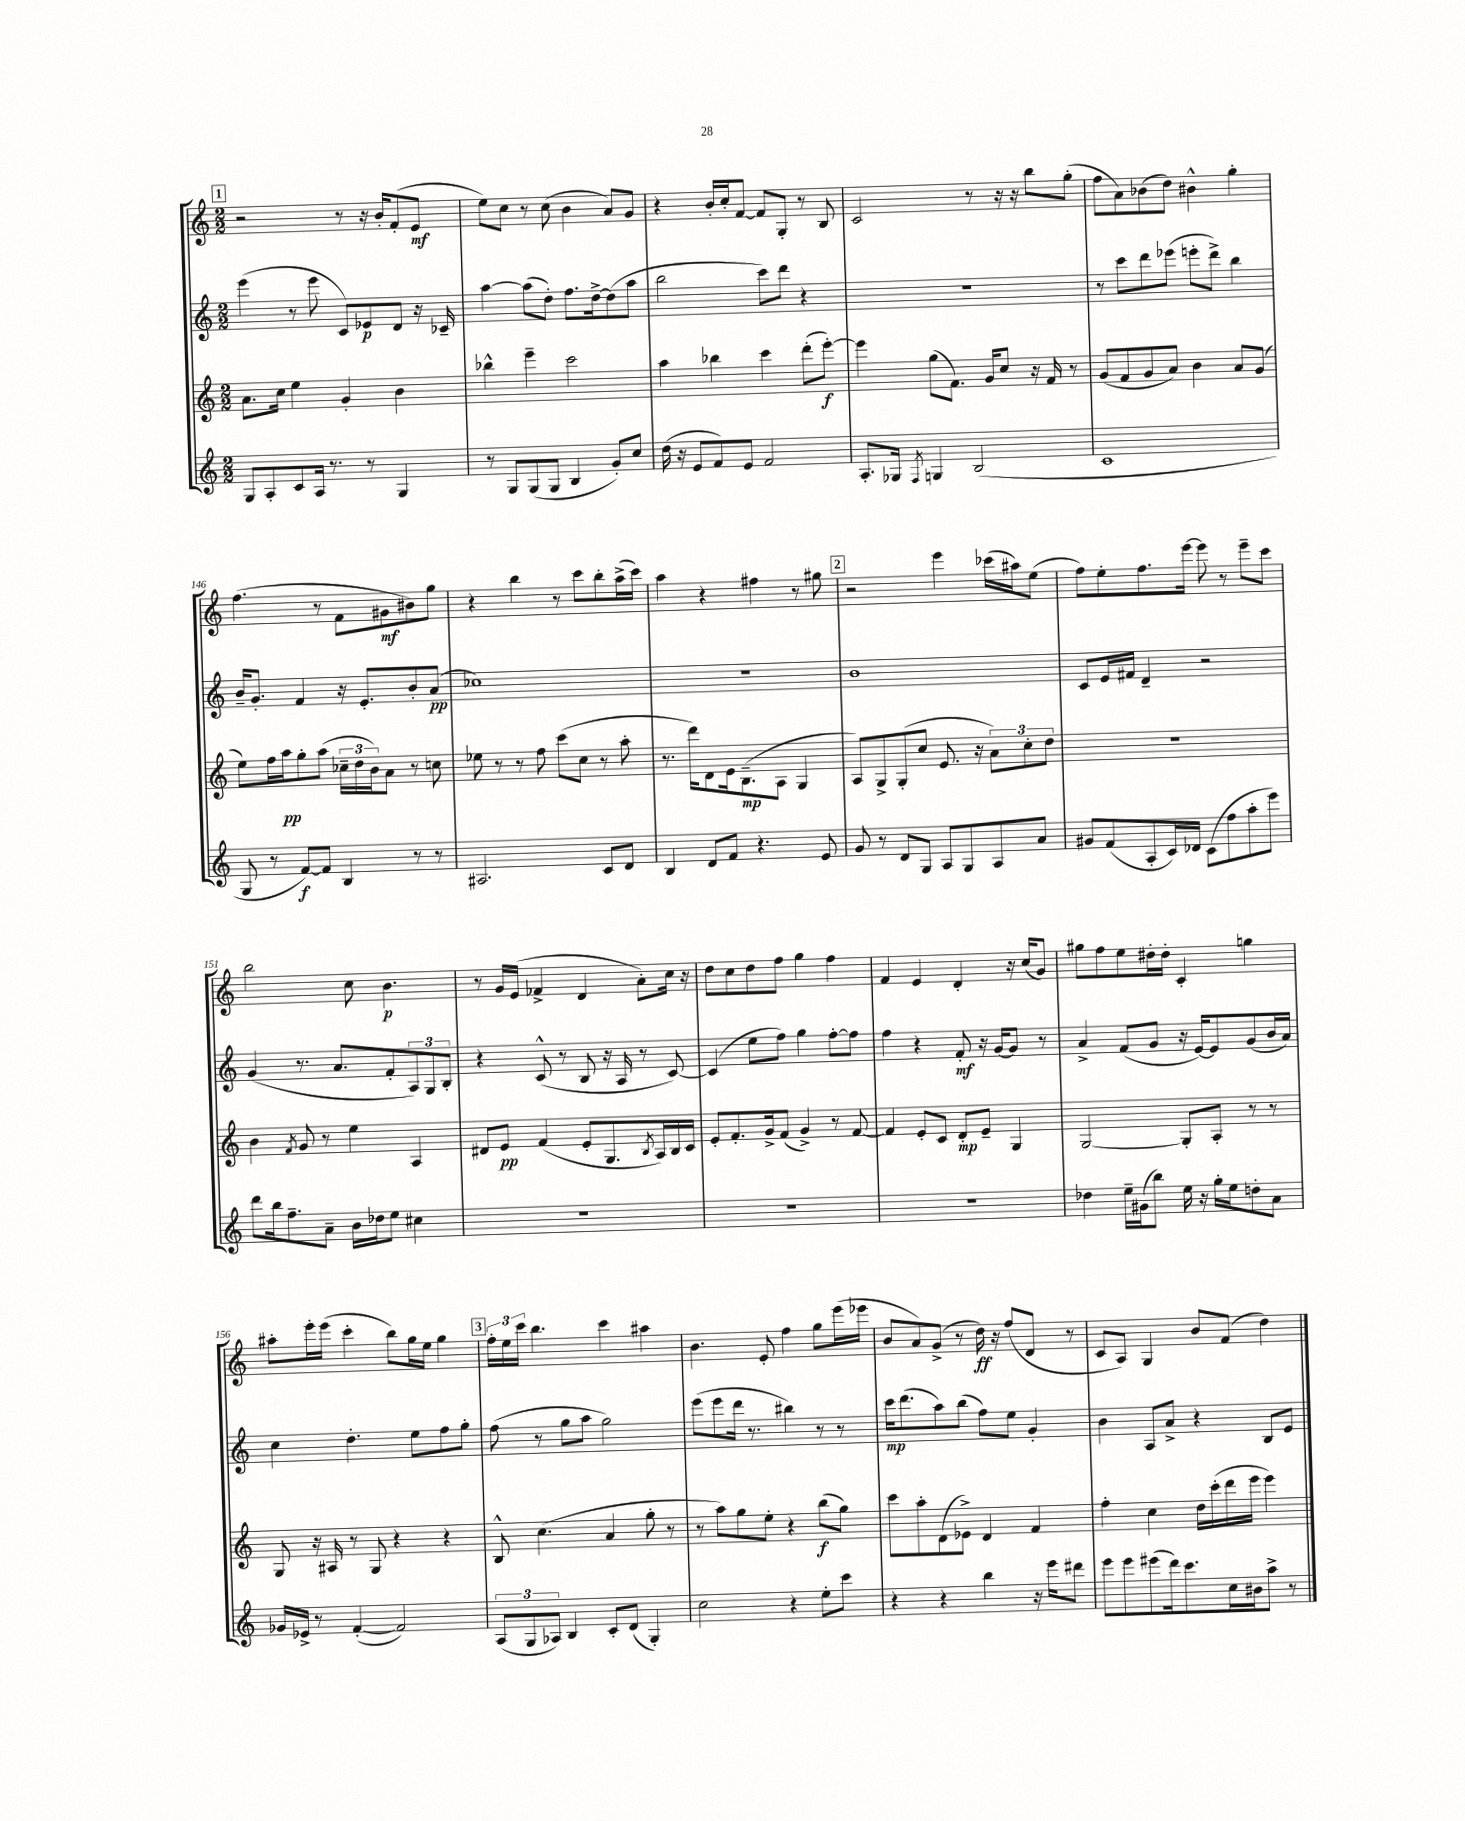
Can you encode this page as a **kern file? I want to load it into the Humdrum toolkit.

**kern	**kern	**kern	**kern
*staff4	*staff3	*staff2	*staff1
*clefG2	*clefG2	*clefG2	*clefG2
*k[]	*k[]	*k[]	*k[]
*M2/2	*M2/2	*M2/2	*M2/2
8G	8.a	(4eee	2r
8A'	.	.	.
.	16cc	.	.
8c	4ee	8r	.
16A	.	8eee	.
8.r	.	.	.
.	4g'	8c)	8r
8r	.	8e-	16r
.	.	.	16b'
4G	4b	8d	(8f'
.	.	16r	8e
.	.	16c-~	.
=	=	=	=
8r	4bb-^^	[4aa	8ee)
8G	.	.	8cc
(8G	4eee~	(8aa]	8r
8G	.	8dd')	(8cc
4B	2ccc	8.ff	4b
.	.	[16dd^	.
8g')	.	(8dd]	8a)
8cc	.	8aa	8g
=	=	=	=
(16dd	4aa	2bb	4r
16r	.	.	.
8e	.	.	.
8f)	4bb-	.	16b'
.	.	.	16cc'
8e	.	.	[8f
2f	4ccc	8ccc)	8f]
.	.	8ddd	8G'
.	(8ddd'	4r	8r
.	[8eee')	.	8B
=	=	=	=
8.A'	4eee]	1r	2c
16G-	.	.	.
8qF	.	.	.
4G	(8gg	.	.
.	8.f)	.	.
(2B	.	.	8r
.	16g	.	.
.	8cc	.	16r
.	.	.	16r
.	16r	.	8bb
.	16f	.	.
.	8r	.	(8gg'
=	=	=	=
1c	(8g	8r	8ff
.	8f	8ccc	8a)
.	8g	8ddd	(8b-
.	8a)	(8eee-	8dd)
.	4b	8eee'	4b#^^
.	.	8ddd^)	.
.	8a	4bb	4gg'
.	(8g	.	.
=	=	=	=
8G	8ee)	16b~	(4.ff
.	.	8.g'	.
8r	16ff	.	.
.	16aa	.	.
[8f)	8gg'	4f	.
8f]	(8aa	.	8r
4B	24cc-~	16r	8f
.	24dd	.	.
.	.	8.e'	.
.	24b)	.	.
.	8a	.	8g#
8r	8r	8b'	8b#)
8r	8cc	(8a	8gg
=	=	=	=
2.A#	8ee-	1cc-)	4r
.	8r	.	.
.	8r	.	4bb
.	8ff	.	.
.	(8ccc	.	8r
.	8cc	.	8ccc
8c	8r	.	8bb'
8d	8aa'	.	(16aa^
.	.	.	16ccc)
=	=	=	=
4B	8.r	1r	4aa
.	16ddd)	.	.
8d	8d	.	4r
8f	16e	.	.
.	(8.B~	.	.
4.r	.	.	4ff#
.	8A	.	.
.	4G	.	8r
8e	.	.	8gg#
=	=	=	=
8g	8A)	1b	2r
8r	8G^	.	.
8d	(8G'	.	.
8G	8cc	.	.
8A	8.e	.	4eee
8G	.	.	.
.	16r	.	.
8A	12a)	.	(16ccc-
.	.	.	16aa#)
.	12cc'	.	.
8a	.	.	(8ee
.	12dd	.	.
=	=	=	=
8g#	1r	8c	8ff)
(8f	.	16e	8ee'
.	.	16f#	.
8A'	.	4d~	8.ff
16c)	.	.	.
16d-	.	.	[16eee
(8c	.	2r	8eee]
8ff	.	.	8r
8aa'	.	.	8eee~
8eee)	.	.	8ccc
=	=	=	=
8ddd	4b	(4g	2bb
16bb	.	.	.
8.ff~	.	.	.
.	8qf	.	.
.	8g	8.r	.
8a~	8r	.	.
.	.	8.a	.
16b	4ee	.	8cc
16dd-	.	.	.
8ee	.	8f'	4.b
4cc#	4A	12A)	.
.	.	12G	.
.	.	12B'	.
=	=	=	=
1r	8d#	4r	8r
.	8e	.	16g
.	.	.	(16e
.	(4f	(8c^^	4f-^
.	.	8r	.
.	8e'	8B	4d
.	8.G	16r	.
.	.	16A	.
.	.	8r	8a')
.	8qB	.	.
.	16A)	.	.
.	16B	[8c)	16cc
.	16c	.	16r
=	=	=	=
1r	8e'	(4c]	8dd
.	8.f'	.	8cc
.	.	8ee	8dd
.	16g^	.	.
.	(8f	8ff)	8ff
.	4g^)	4gg	4gg
.	8r	[8ff'	4ff
.	[8f	8ff]	.
=	=	=	=
1r	4f]	4ff	4f
.	8e'	4r	4e
.	8c	.	.
.	8d'	8f'	4d'
.	8e~	16r	.
.	.	[16g	.
.	4G	8g]	16r
.	.	.	(16cc
.	.	8r	8g)
=	=	=	=
4dd-	[2G	4a^	8gg#
.	.	.	8ff
16ee~	.	(8f	8ee
(16g#	.	.	.
8bb)	.	8g	16dd#'
.	.	.	16dd#'
16ee	8G']	16r	4c'
16r	.	[16e)	.
16gg'	8A'	8e]	.
16ee	.	.	.
8dd'	8r	(8g	4gg
8a	8r	16b	.
.	.	16a)	.
=	=	=	=
16g-	8G	4cc	8aa#'
16e-^	.	.	.
8r	16r	.	16eee'
.	16A#	.	(16eee
([4f'	8r	4.dd'	4ccc'
.	8G	.	.
2f])	4r	.	8bb)
.	.	8ee	16gg
.	.	.	16ee
.	4r	8ff	4gg
.	.	8gg'	.
=	=	=	=
(12A	8B^^	(8ff	24ff'
.	.	.	24ee
12G	.	.	24ccc
.	(4.cc	8r	4.bb
12A-)	.	.	.
4B	.	8gg	.
.	.	8aa	.
8c'	4a	2gg)	4ccc
(8d	.	.	.
4G')	8gg'	.	4aa#
.	8r	.	.
=	=	=	=
2cc	8r	(8eee	4.b
.	8aa)	8eee	.
.	8gg	16ddd	.
.	.	8.r	.
.	8ee'	.	8e'
4r	4r	4bb#)	4ff
8ee'	(8bb	8r	8gg
8ccc	8gg)	8r	(16eee
.	.	.	16eee-
=	=	=	=
4r	8ccc	16ccc	8b
.	.	(8.ddd	.
.	8aa'	.	8a)
4r	(8d	8aa)	(8g^
.	8e-^)	(8bb	8r
4bb	4d	8ff)	16dd)
.	.	.	16r
.	.	8ee	(8ff
16r	4f	4g'	8d
16eee	.	.	.
8ddd#	.	.	8r
=	=	=	=
8eee	4ff'	4b	8c
8eee	.	.	8A)
(8eee#	4cc	8A	4G
16ddd)	.	8a^	.
8.ccc	.	.	.
.	16dd	4r	8b
.	(16ccc'	.	.
16cc	16ddd	.	(8f
16b#	16eee	.	.
8aa^	4eee)	8B	4dd)
8r	.	8e	.
==	==	==	==
*-	*-	*-	*-
